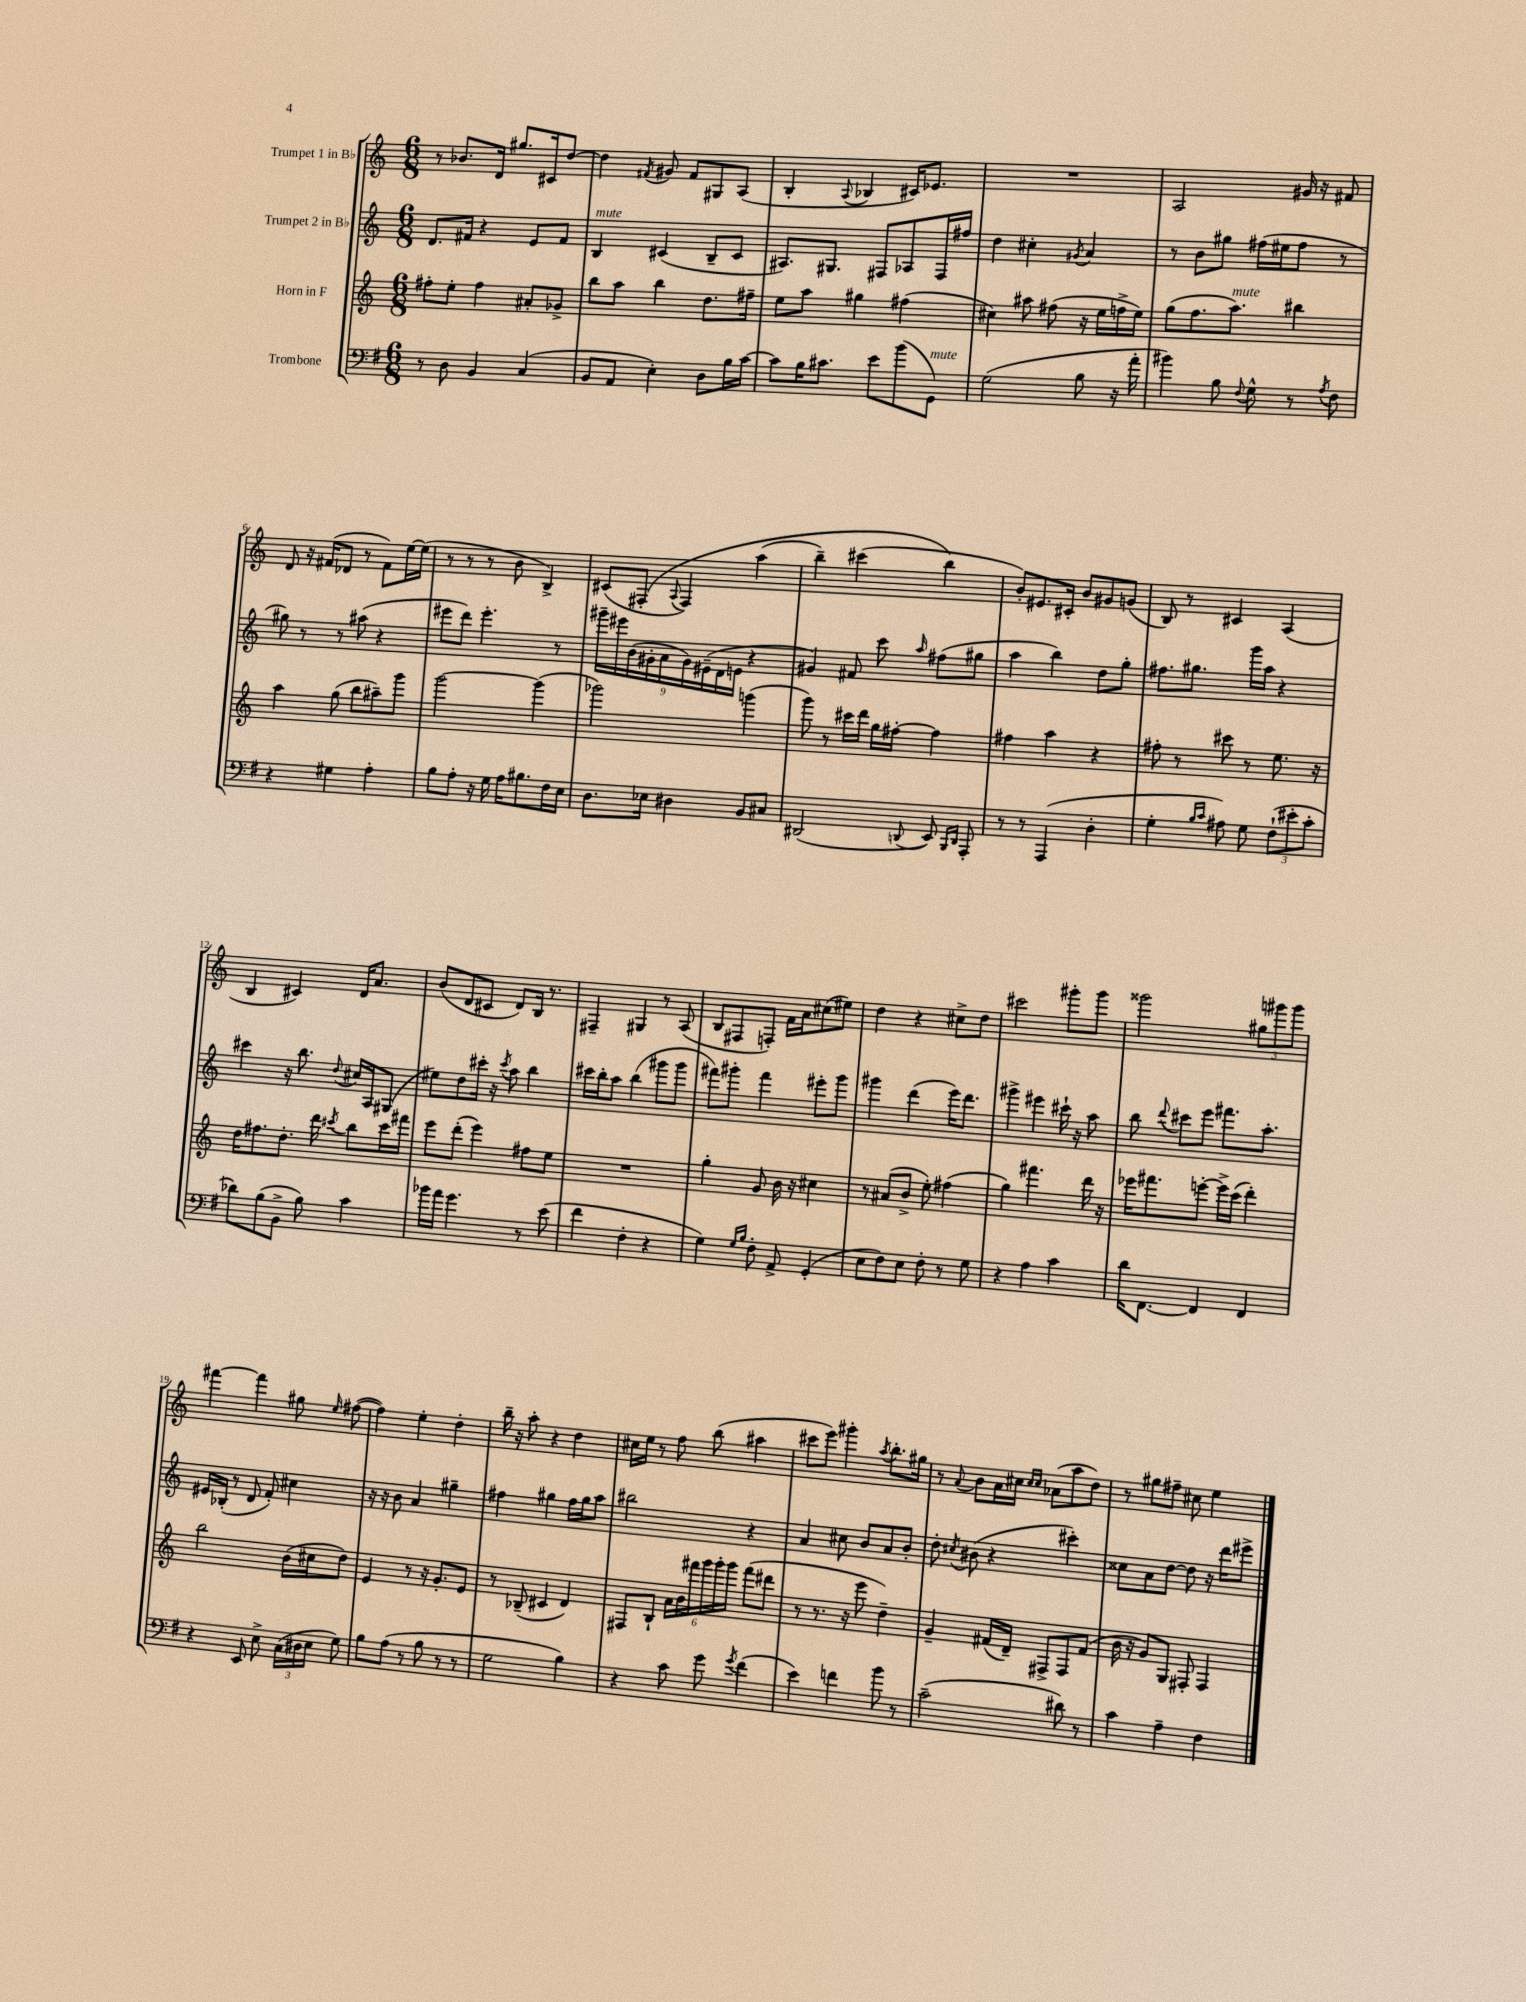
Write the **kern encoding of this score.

**kern	**kern	**kern	**kern
*part4	*part3	*part2	*part1
*staff4	*staff3	*staff2	*staff1
*I"Trombone	*I"Horn in F	*I"Trumpet 2 in B♭	*I"Trumpet 1 in B♭
*clefF4	*clefG2	*clefG2	*clefG2
*k[f#]	*k[]	*k[]	*k[]
*M6/8	*M6/8	*M6/8	*M6/8
=1	=1	=1	=1
8r	8ff#X'\L	8.d/L	8r
8D\	8ee'\J	.	8.b-X/L
.	.	16f#X/Jk	.
4BB/	4ff#\	4r	.
.	.	.	16d/Jk
.	.	.	8.gg#X/L
(4C/	8a#X'/L	8e/L	.
.	.	.	16c#X/k
.	8g-X^/J	8f#/J	[8dd/J
=2	=2	=2	=2
!	!	!LO:TX:a:i:t=mute	!
8BB/L	8bb\L	4B/	4dd\]
8AA/J	8aa\J	.	.
.	.	.	8qf#X/
4E'\)	4bb\	(4c#X/	8g#X/
.	.	.	8f#/L
8D\L	8.dd\L	8B~/L	8G#X/
16B\L	.	8c#/J	(8A/J
[16c\JJ	16ff#X~\Jk	.	.
=3	=3	=3	=3
8c\L]	8ee\L	8.A#X/L)	4B'/
16B\K	8aa\J	.	.
8.c#X\J	.	8.G#X/J	.
.	.	.	8qqA/
.	4gg#X\	.	4B-X/
8e\L	.	8F#X/L	.
(8b\	(4ff#X\	8A-X/	16c#X/KL)
.	.	.	8.e-X/J
!LO:TX:a:i:t=mute	!	!	!
8GG\J)	.	16F#/L	.
.	.	16ff#X/JJ	.
=4	=4	=4	=4
(2G\	4cc#X\)	4dd\	2.r
.	8aa#X\	4cc#X'\	.
.	(8ff#X\	.	.
.	.	8qg#X/	.
8B\	16r	4a/	.
.	16ee\LL	.	.
16r	16ffn^\	.	.
16a'\	16ee\JJ)	.	.
=5	=5	=5	=5
4b#X\)	(8gg\L	8r	2A/
.	8.ff\	8b\L	.
8B\	.	8gg#X\J	.
!	!LO:TX:a:i:t=mute	!	!
.	8.aa\J)	.	.
8qqF#/	.	.	.
8G^^\	.	(16ff#X\LL	.
.	.	16ee#X\J	.
8r	4bb#X\	8ff#\J	16g#X/
.	.	.	16r
8qA/	.	.	.
8F#\	.	8r	8f#X/
!!LO:LB:g=z
=6	=6	=6	=6
4r	4aa\	8gg#X\)	8d/
.	.	8r	16r
.	.	.	(16f#X/KL
4G#X\	(8gg\	8r	8d-X/J
.	8bb\L	(8aa#X\	8r
4A'\	8aa#X~\)	4r	8f#\L)
.	8ggg\J	.	[16ee\L
.	.	.	(16ee\JJ]
=7	=7	=7	=7
8B\L	[2ggg\	8eee#X\L	8r
8A'\J	.	8ddd\J)	8r
16r	.	4.eee#'\	8r
16G\	.	.	.
16A\KL	.	.	8b\
8.B#X\	.	.	.
.	(4ggg\]	.	4B^/)
16F#\L	.	8r	.
16E\JJ	.	.	.
=8	=8	=8	=8
8.D\L	2ggg-X\)	18ggg#X~\LL	(8c#X/L
.	.	18eee#X\	.
.	.	(18b\	.
.	.	.	(8F#X'/J
.	.	18g#X'\	.
16E-X\Jk	.	.	.
.	.	18a\	.
.	.	.	8qqA/
4D#X\	.	.	4F#/)
.	.	18g#\)	.
.	.	(18e#X~\	.
.	.	18d\	.
.	.	18en\JJ	.
8BB/L	(4gggn\	4r	(4aa\
8C#X/J	.	.	.
=9	=9	=9	=9
(2DD#X/	8ggg\)	4g#X/)	4bb~\)
.	8r	.	.
.	16ccc#X\LL	8f#X/	(4ccc#X\
.	16ddd\JJ	.	.
.	16gg\LL	8ccc\	.
.	[16ff#X'\JJ	.	.
8qqDDn/	.	16qqaa/	.
8EE/)	4ff#\]	(8ff#X\L	4bb\)
16qqBBB/LL	.	.	.
16qqDD/JJ	.	.	.
8AAA'/	.	8gg#X\J	.
=10	=10	=10	=10
8r	4ff#X\	4aa\	8b'/L)
8r	.	.	8.e#X/
(4AAA/	4aa\	4bb\)	.
.	.	.	16c#X'/Jk
.	.	.	8b/L
4D'\	4r	8dd\L	8g#X/
.	.	8gg'\J	(8gn/J
=11	=11	=11	=11
4G'\	8ff#X'\	8.ff#X\L	8B/)
.	8r	.	8r
.	.	8.gg#X\J	.
16qqB/LL	.	.	.
16qqc/JJ	.	.	.
8A#X\)	8ccc#X\	.	4c#X/
8G\	8r	16ggg\LL	.
.	.	16aa\JJ	.
(12F#`\L	8.ee\	4r	(4A/
12e#X'\	.	.	.
12c'\J	.	.	.
.	16r	.	.
!!LO:LB:g=z
=12	=12	=12	=12
8d-X\L)	16dd\KL	4ccc#X\	4B/
.	8.ff#X\	.	.
(8B\	.	.	.
8BB^\J	8.dd'\J	16r	4c#X/)
.	.	8.bb\	.
8B\)	.	.	.
.	16ddd\	.	.
.	8qccc#X/	8qqdd/	.
4c\	8bb\L	16cc#X/LL	16d/KL
.	.	16A/J	8.a/J
.	16ccc#\L	(8G#X/J	.
.	16fff#X\JJ	.	.
=13	=13	=13	=13
16b-X\LL	8eee\L	8ee#X\L)	(8b/L
16a\JJ	.	.	.
4.g\	(8ddd'\J	8dd\	8d/
.	4eee\)	16ccc#X'\Jk	8c#X/J
.	.	16r	.
.	.	8qccc#/	.
.	.	8aa\	8d/L)
8r	8ff#X\L	4bb\	16B/Jk
.	.	.	8.r
(8e\	8ee\J	.	.
=14	=14	=14	=14
4f#\	2.r	16ccc#X\LL	4F#X~/
.	.	16bb'\J	.
.	.	8aa\J	.
4F#'\	.	(4bb\	4G#X/
4r	.	8ggg#X\L	8r
.	.	8ggg#\J	(8A/
=15	=15	=15	=15
4G\)	4gg'\	8fff#X\L)	8B/L
.	.	8ggg#X'\J	8F#X/
16qqG/LL	.	.	.
16qqB/JJ	.	.	.
8F#'\	8g/	4fff#\	8Fn'/J)
8AA^/	16b\	.	16f\LL
.	16r	.	16a\J
(4GG'/	4cc#X\	8eee#X'\L	(8cc#X\
.	.	8ggg#\J	8ee#X\J)
=16	=16	=16	=16
8E\L	8r	4ggg#X\	4dd\
8F#\)	(8a#X/L	.	.
8E\J	8b^/J	(4ddd\	4r
8F#'\	8ee'\)	.	.
8r	(4ff#X\	16eee\KL)	8cc#X^\L
.	.	8.ddd\J	.
8G\	.	.	8dd\J
=17	=17	=17	=17
4r	4gg\)	4ggg#X^\	2ccc#X\
4A\	4.fff#X\	4eee#X\	.
4c\	.	16ccc#X`\	8ggg#X'\L
.	.	16r	.
.	16ddd\	8aa\	8ggg#\J
.	16r	.	.
=18	=18	=18	=18
16d\KL	16eee-X\KL	8bb\	2ggg##X\
[8.FF#\J	8.fff#X\	.	.
.	.	8qqddd/	.
.	.	8ccc#X\L	.
4FF#/]	[8eeen'\J	8eee\J	.
.	16eee^\LL]	8.fff#X\L	.
.	(16ccc\JJ	.	.
4FF#/	4ddd'\)	.	12gg#X\L
.	.	8.aa'\J	.
.	.	.	12ggg#X\
.	.	.	12ggg#\J
!!LO:LB:g=z
=19	=19	=19	=19
4r	2bb\	16e#X/LL	[4fff#X\
.	.	(16B-X'/JJ	.
.	.	8r	.
8EE/	.	8d/	4fff#\]
8E^\	.	8f'/)	.
(24C\LL	(16b\LL	4cc#X\	8gg#X\
24D#X\	.	.	.
.	16cc#X\J	.	.
24E\JJ	.	.	.
.	.	.	16qqee/
8G\)	8dd\J)	.	([8ff#X\
=20	=20	=20	=20
8B\L	4e/	16r	4ff#\])
.	.	16r	.
(8A\J	.	8b\	.
8r	8r	4a/	4ee'\
8B\	16r	.	.
.	8.g'/L	.	.
8r	.	4gg#X~\	4dd'\
8r	8e/J	.	.
=21	=21	=21	=21
2G\	8r	4ff#X\	16bb~\
.	.	.	16r
.	(8B-X~/	.	8aa'\
.	4c#X/	4gg#X\	4r
4B\)	4d/)	16ff#\LL	4dd\
.	.	16gg#\J	.
.	.	8aa\J	.
=22	=22	=22	=22
4r	8F#X/L	2bb#X\	16cc#X\LL
.	.	.	16ee\JJ
.	8B`/J	.	8r
8c\	24a\LL	.	8ff\
.	24b\	.	.
.	24fff#X\	.	.
8g\	24ggg\	.	(8bb\
.	24ggg'\	.	.
.	24ggg\JJ	.	.
8qg/	.	.	.
(4f#\	(8fff#\L	4r	4aa#X\
.	8ddd#X\J	.	.
=23	=23	=23	=23
4e\)	8r	4a/	8ccc#X\L
.	8.r	.	8eee\J)
4fn\	.	8cc#X\	4ggg#X'\
.	16r	.	.
.	8eee\	8b/L	.
.	.	.	8qaa/
8b\	4dd~\)	8a/	8.bb'\L
8r	.	8b'/J	.
.	.	.	16gg#X\Jk
=24	=24	=24	=24
(2c~\	4g~/	8dd'\	8r
.	.	8qcc#X/	8qqa/
.	.	(8b#X\	8b\L
.	(16f#X/LL	4r	16a\L
.	16d~/JJ)	.	16cc#X\JJ
.	.	.	16qqcc#/LL
.	.	.	16qqcc#/JJ
.	8F#X^/L	.	(8a-X\L
8d#X\)	8F#/	4ccc#X'\)	8aa\
8r	(8f#/J	.	8dd\J)
=25	=25	=25	=25
4c\	16b\	8cc##X\L	8r
.	16r	.	.
.	8g/L)	8a\	8gg#X\L
4A~\	8G/J	[8dd\J	8ff#X~\J
.	8F#X'/	8dd\]	8cc#X\
4F#\	4F#/	16r	4ee\
.	.	16ddd\KL	.
.	.	8eee#X^\J	.
==	==	==	==
*-	*-	*-	*-
